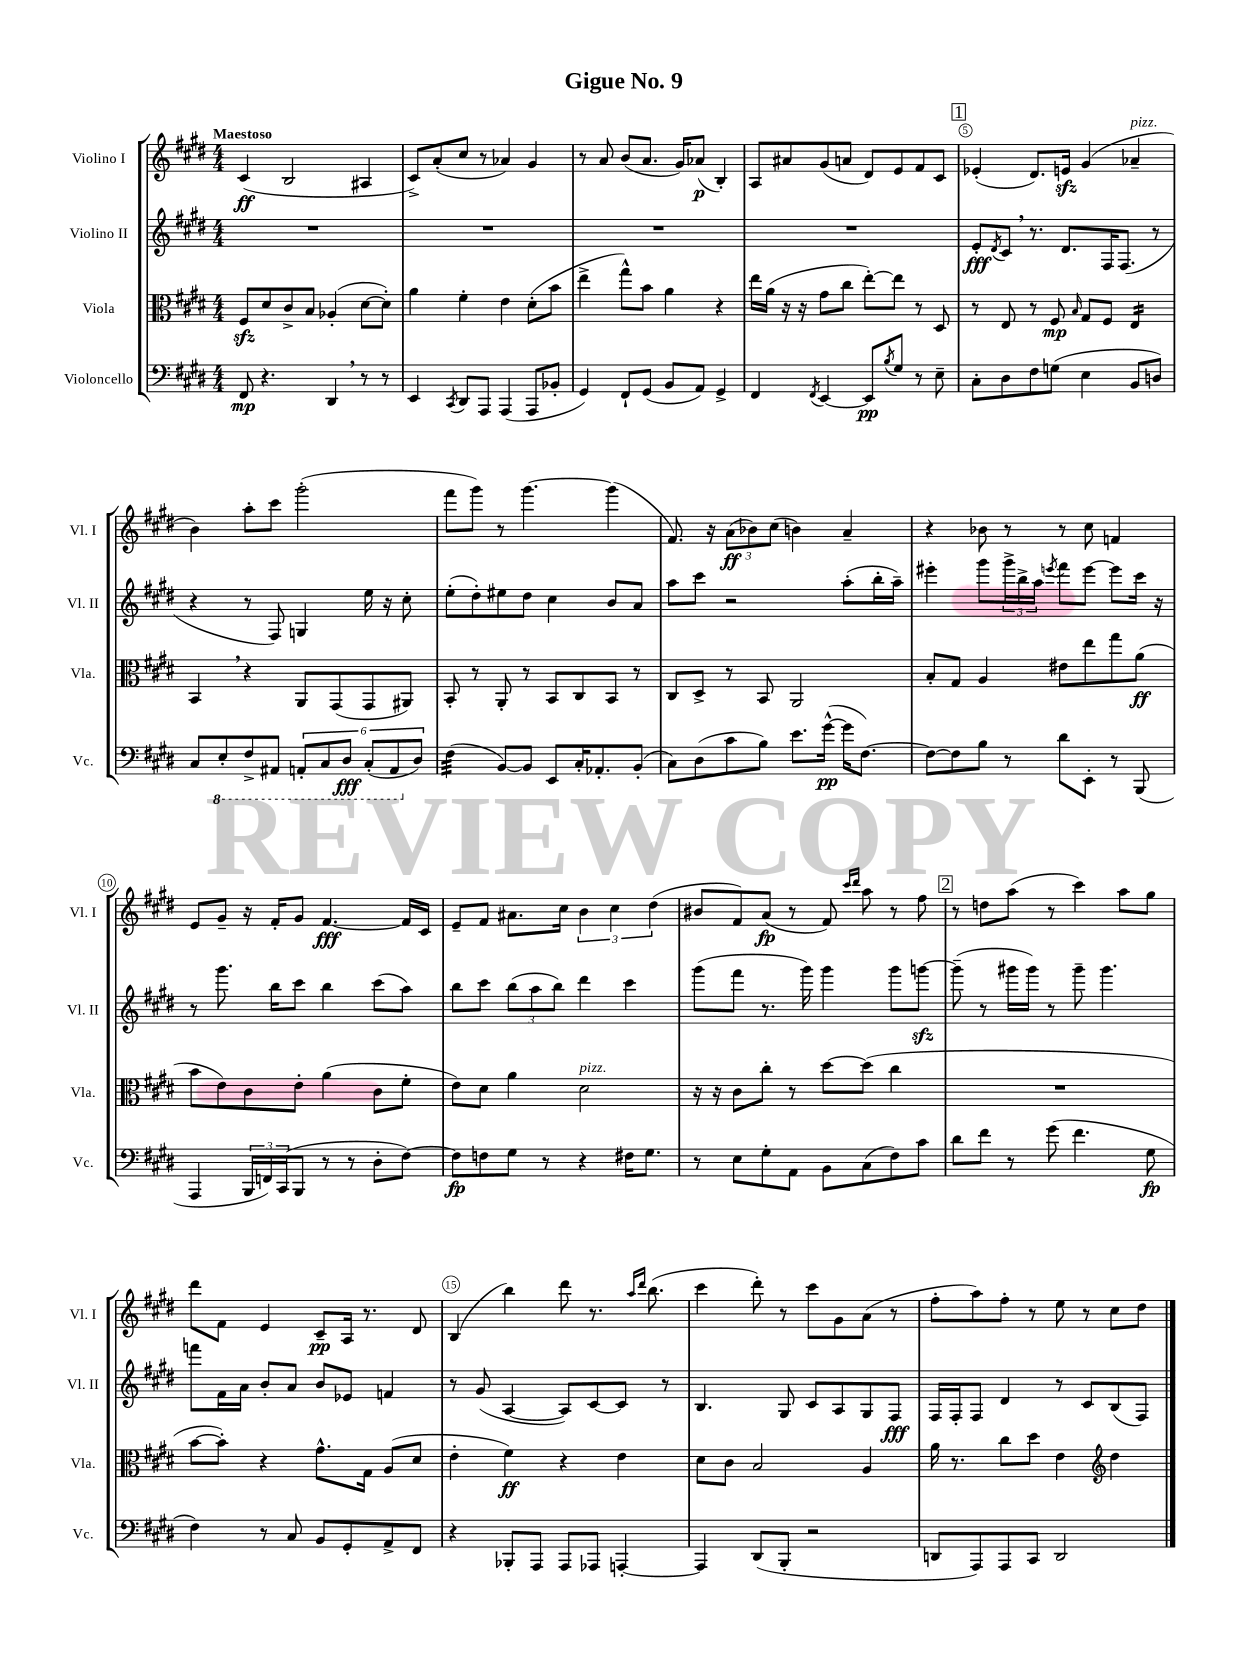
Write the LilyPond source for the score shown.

\header { title = "Gigue No. 9" }
<<
\new StaffGroup <<
\new Staff = "s0" \with { instrumentName = "Violino I" shortInstrumentName = "Vl. I" } {
    \clef treble \key e \major \numericTimeSignature \time 4/4 \tempo "Maestoso"
    cis'4\ff( b2 ais4 |
    cis'8->) a'8-.( cis''8 r8 aes'4) gis'4 |
    r8 a'8 b'8( a'8. gis'16) aes'8\p( b4-.) |
    a8 ais'8 gis'8( a'8 dis'8) e'8 fis'8 cis'8 |
    \mark \markup { \box "1" } ees'4-.( dis'8.) e'16\sfz gis'4( aes'4--^\markup { \italic "pizz." } |
    b'4) a''8-. cis'''8 gis'''2-.( |
    fis'''8 gis'''8) r8 gis'''4.~ gis'''4( |
    fis'8.) r16 \tuplet 3/2 { a'8\ff( bes'8) cis''8( } b'4) a'4-- |
    r4 bes'8 r8 r8 cis''8 f'4 |
    e'8 gis'8-- r16 fis'16-. gis'8 fis'4.~\fff fis'16 cis'16 |
    e'8-- fis'8 ais'8. cis''16 \tuplet 3/2 { b'4 cis''4 dis''4( } |
    bis'8 fis'8) a'8\fp( r8 fis'8) \grace { cis'''16 dis'''16 } a''8 r8 fis''8 |
    \mark \markup { \box "2" } r8 d''8 a''8( r8 cis'''4) a''8 gis''8 |
    dis'''8 fis'8 e'4 cis'8--\pp a16 r8. dis'8 |
    b4( b''4) dis'''8 r8. \grace { a''16 dis'''16 } b''8.( |
    cis'''4 dis'''8-.) r8 cis'''8 gis'8 a'8( r8 |
    fis''8-. a''8) fis''8-. r8 e''8 r8 cis''8 dis''8 \bar "|." |
}
\new Staff = "s1" \with { instrumentName = "Violino II" shortInstrumentName = "Vl. II" } {
    \clef treble \key e \major \numericTimeSignature \time 4/4
    R1 |
    R1 |
    R1 |
    R1 |
    \mark \markup { \box "1" } e'8-.\fff \acciaccatura { dis'8 } cis'8 \breathe r8. dis'8. fis16 fis8.( r8 |
    r4 r8 fis8) g4 e''16 r16 cis''8-. |
    e''8-.( dis''8-.) eis''8 dis''8 cis''4 b'8 a'8 |
    a''8 cis'''8 r2 a''8-.( b''16-. a''16--) |
    eis'''4-. gis'''8 \tuplet 3/2 { gis'''16-> b''16-> a''16 } \acciaccatura { e'''8 } fis'''8 e'''8~ e'''8 cis'''16 r16 |
    r8 gis'''8. b''16 cis'''8 b''4 cis'''8( a''8) |
    b''8 cis'''8 \tuplet 3/2 { b''8( a''8 b''8) } dis'''4 cis'''4 |
    gis'''8( fis'''8 r8. gis'''16) gis'''4 gis'''8 g'''8~\sfz |
    \mark \markup { \box "2" } g'''8--( r8 gis'''16 gis'''16) r8 gis'''8-- gis'''4. |
    f'''8 fis'16 a'16 b'8-. a'8 b'8 ees'8 f'4 |
    r8 gis'8( a4~ a8) cis'8~ cis'8 r8 |
    b4. gis8 cis'8 a8 gis8 fis8\fff |
    fis16 fis16-. fis8 dis'4 r8 cis'8 b8( fis8) \bar "|." |
}
\new Staff = "s2" \with { instrumentName = "Viola" shortInstrumentName = "Vla." } {
    \clef alto \key e \major \numericTimeSignature \time 4/4
    fis8\sfz dis'8 cis'8-> b8 aes4-.( dis'8~ dis'8-.) |
    a'4 fis'4-. e'4 dis'8-.( b'8 |
    e''4-> gis''8-^) b'8 a'4 r4 |
    e''16 a'16( r16 r16 gis'8 cis''8 e''8~-.) e''8 r8 dis8 |
    \mark \markup { \box "1" } r8 e8 r8 fis8\mp \grace { b16 } gis8 fis8 e4:16 |
    b,4 \breathe r4 a,8 gis,8( gis,8 ais,8) |
    b,8-. r8 a,8-. r8 b,8 cis8 b,8 r8 |
    cis8 dis8-> r8 b,8 a,2 |
    b8-. gis8 a4 eis'8 e''8 gis''8 a'8\ff( |
    b'8 e'8) cis'8 e'8-. a'4( cis'8 fis'8-. |
    e'8) dis'8 a'4 dis'2^\markup { \italic "pizz." } |
    r16 r16 cis'8 cis''8-. r8 dis''8~ dis''8( cis''4 |
    \mark \markup { \box "2" } R1 |
    b'8~ b'8-.) r4 gis'8.-^ gis16 a8( dis'8 |
    e'4-. fis'4\ff) r4 e'4 |
    dis'8 cis'8 b2 a4 |
    a'16 r8. cis''8 dis''8 e'4 \clef treble dis''4 \bar "|." |
}
\new Staff = "s3" \with { instrumentName = "Violoncello" shortInstrumentName = "Vc." } {
    \clef bass \key e \major \numericTimeSignature \time 4/4
    fis,8\mp r4. dis,4 \breathe r8 r8 |
    e,4 \acciaccatura { cis,8 } dis,8 a,,8 a,,4( a,,8 bes,8-. |
    gis,4) fis,8-! gis,8( b,8 a,8) gis,4-> |
    fis,4 \acciaccatura { fis,8 } e,4~ e,8\pp \acciaccatura { b8 } gis8 r8 e8-- |
    \mark \markup { \box "1" } cis8-. dis8 fis8 g8( e4 b,8 d8) |
    cis8 \ottava #-1 e,8-. fis,8-> ais,,8 \tuplet 6/4 { a,,8-. cis,8 dis,8\fff cis,8-.( a,,8 \ottava #0 dis8) } |
    fis4:32( b,8~) b,8 e,8 cis16-. aes,8.-. b,8-.( |
    cis8) dis8( cis'8 b8) e'8. gis'16~-^\pp( gis'16 fis8.~) |
    fis8~ fis8 b8 r8 dis'8 e,8-. r8 b,,8( |
    a,,4 \tuplet 3/2 { b,,16 f,16) cis,16( } b,,8 r8 r8 dis8-. fis8~) |
    fis8\fp f8 gis8 r8 r4 fis16 gis8. |
    r8 e8 gis8-. a,8 b,8 cis8( fis8) cis'8 |
    \mark \markup { \box "2" } dis'8 fis'8 r8 gis'8( fis'4. gis8\fp |
    fis4) r8 cis8 b,8 gis,8-. a,8-> fis,8 |
    r4 bes,,8-. a,,8 a,,8 aes,,8 a,,4~-. |
    a,,4 dis,8( b,,8-. r2 |
    d,8 a,,8) a,,8 cis,8 d,2 \bar "|." |
}
>>
>>
\layout { \context { \Score \override BarNumber.break-visibility = ##(#f #t #t) barNumberVisibility = #(every-nth-bar-number-visible 5) \override BarNumber.stencil = #(make-stencil-circler 0.1 0.3 ly:text-interface::print) } }
